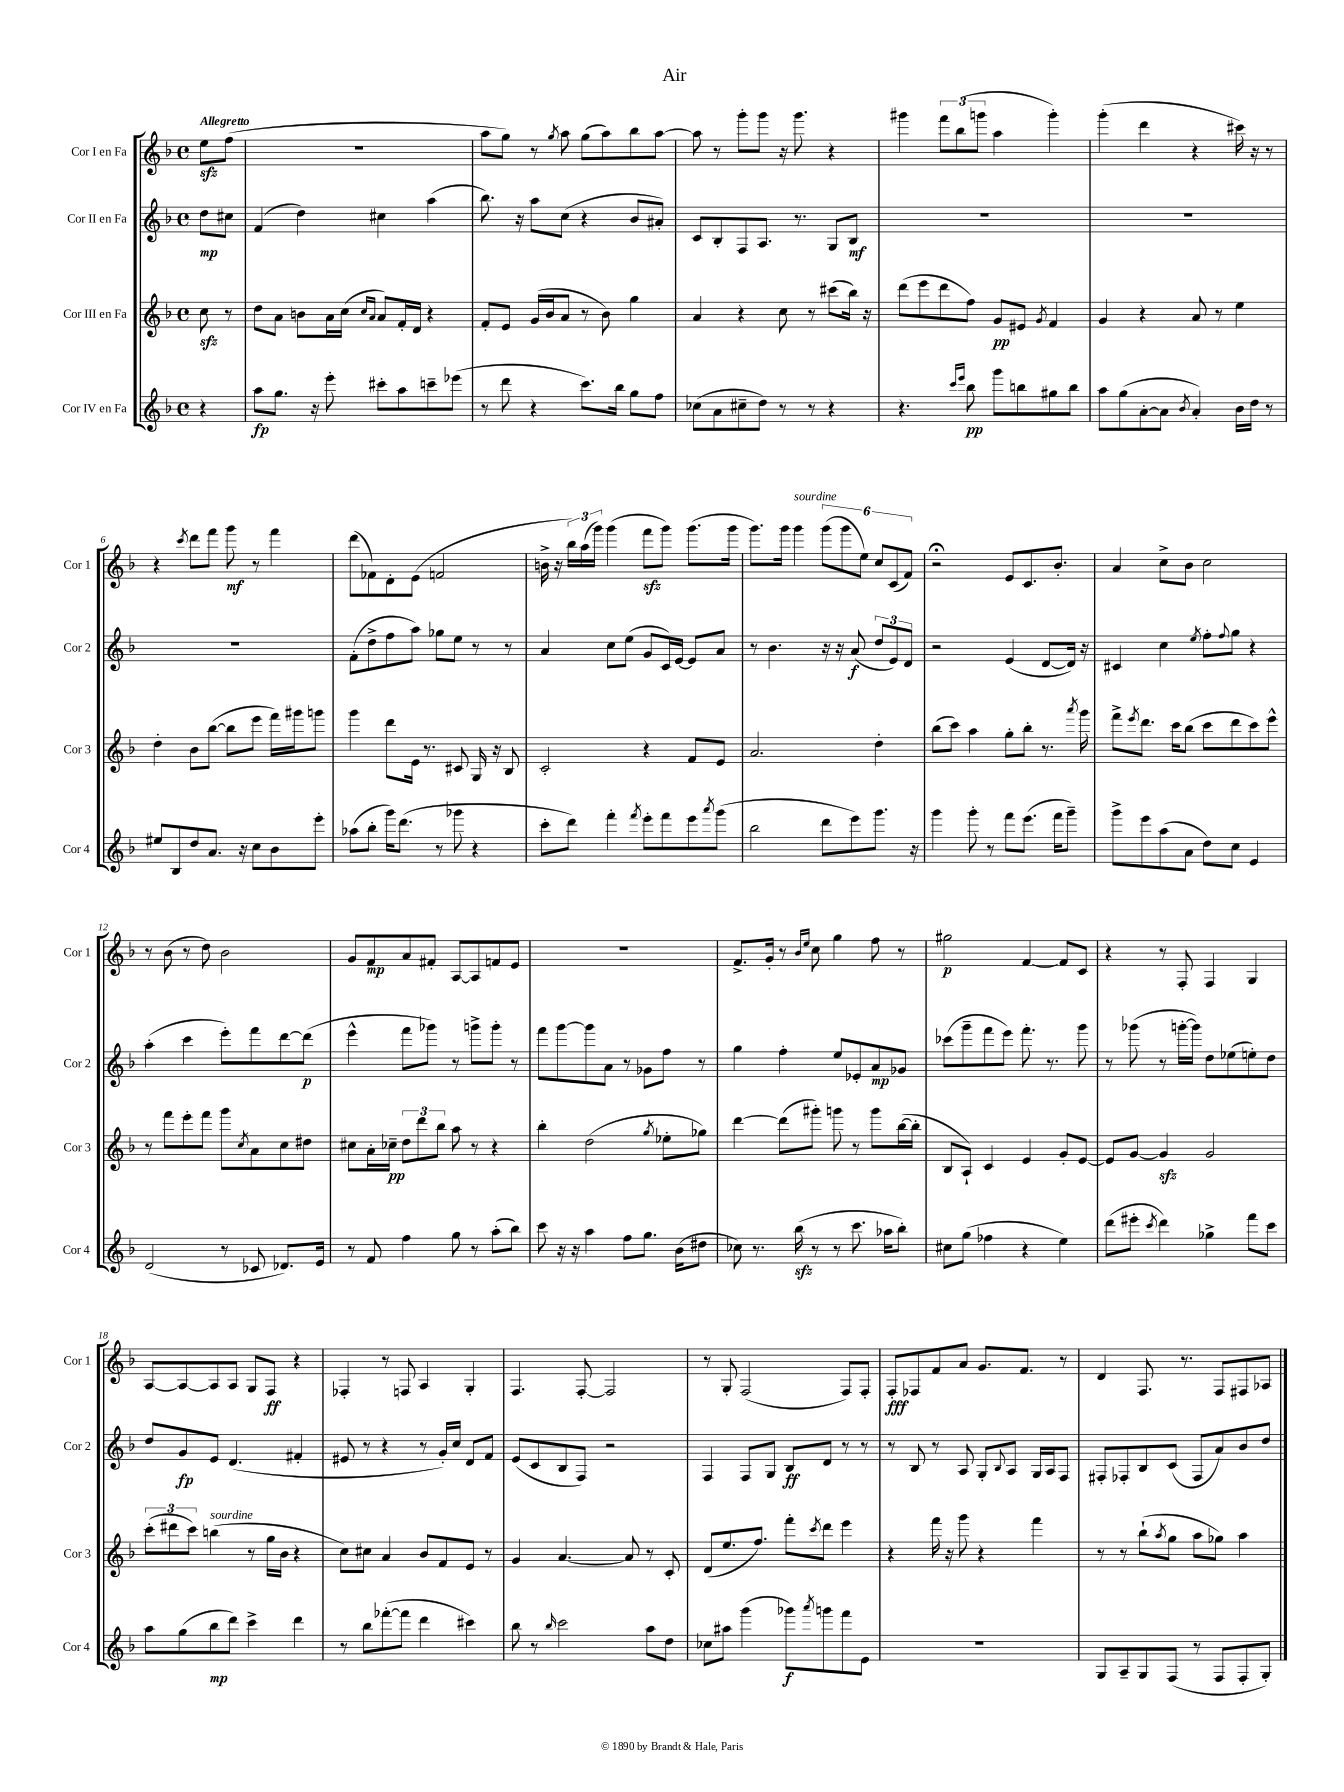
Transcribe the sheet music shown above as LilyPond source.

\header { title = "Air" }
<<
\new StaffGroup <<
\new Staff = "s0" \with { instrumentName = "Cor I en Fa" shortInstrumentName = "Cor 1" } {
    \clef treble \key f \major \defaultTimeSignature \time 4/4 \partial 4 \tempo "Allegretto"
    e''8\sfz f''8( |
    R1 |
    a''8 g''8) r8 \acciaccatura { g''8 } a''8 g''8( a''8) bes''8 a''8~ |
    a''8 r8 g'''8-. g'''8 r16 g'''8. r4 |
    gis'''4 \tuplet 3/2 { f'''8 bes''8( g'''8 } a''4 g'''4-.) |
    g'''4-.( d'''4 r4 cis'''16) r16 r8 |
    r4 \acciaccatura { c'''8 } d'''8 f'''8 g'''8\mf r8 f'''4 |
    d'''8( fes'8) d'8-. e'8( f'2 |
    b'16-> r16 \tuplet 3/2 { bes''16) a''16( g'''16) } g'''4( f'''8\sfz g'''8) g'''8.( g'''16 |
    g'''8.) g'''16 g'''4^\markup { \italic "sourdine" } \tuplet 6/4 { g'''8( g'''8 e''8) c''8 c'8( f'8) } |
    r2\fermata e'8 c'8. bes'8.-. |
    a'4 c''8-> bes'8 c''2 |
    r8 bes'8( r8 d''8) bes'2 |
    g'8 f'8\mp a'8 fis'8-. a8~ a8 f'8 e'8 |
    R1 |
    f'8.-> g'16-. r8 \grace { bes'16 e''16 } c''8 g''4 f''8 r8 |
    gis''2\p f'4~ f'8 c'8 |
    r4 r8 f8-. f4 g4 |
    a8~ a8~ a8 a8 g8 f8\ff r4 |
    fes4-. r8 f8 a4 g4-. |
    f4. f8~-. f2 |
    r8 g8-. f2( f8) f8-. |
    f8-.\fff fes8 f'8 a'8 g'8. f'8. r8 |
    d'4 f8. r8. f8 fis8 aes8 \bar "|." |
}
\new Staff = "s1" \with { instrumentName = "Cor II en Fa" shortInstrumentName = "Cor 2" } {
    \clef treble \key f \major \defaultTimeSignature \time 4/4 \partial 4
    d''8\mp cis''8 |
    f'4( d''4) cis''4 a''4( |
    bes''8.) r16 a''8 c''8( r4 bes'8 ais'8-.) |
    c'8 bes8-. f8 a8. r8. g8 bes8\mf |
    R1 |
    R1 |
    R1 |
    f'8-.( d''8-> f''8 a''8) ges''8 e''8 r8 r8 |
    a'4 c''8 e''8( g'8 c'16) e'16~ e'8 a'8 |
    r8 bes'4. r16 r16 a'8\f( \tuplet 3/2 { d''8 e'8) d'8 } |
    r2 e'4( d'8~ d'16) r16 |
    cis'4 c''4 \acciaccatura { e''8 } f''8-. \appoggiatura { f''8 } g''8 r4 |
    a''4-.( c'''4 e'''8-.) f'''8 d'''8~ d'''8\p( |
    e'''4-^ f'''8 ges'''8) r8 g'''8-> g'''8-. r8 |
    f'''8 g'''8~ g'''8 a'8 r8 ges'8 f''8 r8 |
    g''4 f''4-. e''8 ees'8-. a'8\mp ges'8 |
    ces'''8( g'''8-- f'''8 e'''8) f'''8.-. r8. g'''8 |
    r8 ges'''8( r8 g'''16~-. g'''16) d''8 ees''8( e''8-.) d''8 |
    d''8 g'8\fp e'8 d'4.( fis'4-. |
    eis'8 r8 r4 r8 g'16-.) c''16 d'8 f'8 |
    e'8( c'8 bes8 f8) r2 |
    f4 f8 g8 bes8\ff d'8 r8 r8 |
    r8 bes8 r8 a8 g8-. \appoggiatura { bes8 } a8 g16 a16 f8 |
    fis8-. fes8-. bes8 c'8( fes8 a'8) bes'8 d''8 \bar "|." |
}
\new Staff = "s2" \with { instrumentName = "Cor III en Fa" shortInstrumentName = "Cor 3" } {
    \clef treble \key f \major \defaultTimeSignature \time 4/4 \partial 4
    c''8\sfz r8 |
    d''8 a'8 b'8 a'16 c''16( \grace { c''16 a'16 } a'8) f'16-. d'16 r4 |
    f'8-. e'8 g'16( bes'16 a'8 r8 bes'8) g''4 |
    a'4 r4 c''8 r8 cis'''8( bes''16) r16 |
    d'''8( e'''8 d'''8 f''8) g'8\pp eis'8 \acciaccatura { g'8 } f'4 |
    g'4 r4 a'8 r8 e''4 |
    d''4-. bes'8 bes''8~( bes''8 e'''8 f'''16) gis'''16 g'''8 |
    g'''4 d'''8 e'16 r8. cis'8 g16 r16 bes8 |
    c'2-. r4 f'8 e'8 |
    a'2. d''4-. |
    bes''8( c'''8) a''4 g''8-. bes''8-. r8. \acciaccatura { a'''8 } g'''16 |
    f'''8-> \acciaccatura { e'''8 } d'''8. c'''16 bes''8( c'''8 d'''8 c'''8) e'''8-^ |
    r8 f'''8 e'''8-. f'''8 g'''8 \acciaccatura { c''8 } a'8 c''8 dis''8 |
    cis''8 a'16-. ces''16--\pp \tuplet 3/2 { d''8 d'''8 bes''8 } a''8 r8 r4 |
    bes''4-. d''2( \acciaccatura { g''8 } ees''8-. ges''8) |
    d'''4~ d'''8( gis'''8-.) g'''8 r8 g'''8 bes''16~( bes''16-. |
    bes8 a8-!) c'4 e'4 g'8-. e'8~ |
    e'8 g'8~ g'4\sfz g'2 |
    \tuplet 3/2 { c'''8-.( dis'''8 c'''8) } b''4^\markup { \italic "sourdine" }( r8 g''16 bes'16 r4 |
    c''8) cis''8 a'4 bes'8 f'8 e'8 r8 |
    g'4 a'4.~ a'8 r8 c'8-. |
    d'8( e''8. f''8.) f'''8-. \acciaccatura { c'''8 } d'''8 e'''4 |
    r4 f'''16 r16 g'''8 r4 f'''4 |
    r8 r8 bes''8-!( \acciaccatura { a''8 } g''8 a''8 ges''8) a''4 \bar "|." |
}
\new Staff = "s3" \with { instrumentName = "Cor IV en Fa" shortInstrumentName = "Cor 4" } {
    \clef treble \key f \major \defaultTimeSignature \time 4/4 \partial 4
    r4 |
    a''8\fp g''8. r16 e'''8-. cis'''8-. a''8 c'''8-- ees'''8( |
    r8 d'''8 r4 c'''8.) bes''16 g''8 f''8 |
    ces''8( a'8 cis''8-- d''8) r8 r8 r4 |
    r4. \grace { c'''16 e'''16 } bes''8\pp g'''8 b''8 gis''8 b''8 |
    a''8 g''8( a'8~-. a'8 \acciaccatura { bes'8 } a'4-.) bes'16 d''16 r8 |
    eis''8 bes8 d''8 a'8. r16 c''8 bes'8 e'''8-. |
    aes''8( bes''8-. g'''16) d'''8.( r8 ges'''8 r4 |
    c'''8-. d'''8) f'''4-. \acciaccatura { f'''8 } e'''8-. f'''8 e'''8 \acciaccatura { a'''8 } g'''8( |
    bes''2 d'''8 e'''8) g'''8. r16 |
    g'''4 g'''8-. r8 f'''8 e'''8.( f'''16 g'''8--) |
    g'''8-> e'''8 a''8( a'8 d''8) c''8 e'4 |
    d'2( r8 ces'8 des'8.) e'16 |
    r8 f'8 f''4 g''8 r8 a''8-.( bes''8) |
    c'''8 r16 r16 a''4 f''8 g''8. bes'16( dis''8 |
    ces''8) r8. bes''16\sfz( r8 r8 c'''8. aes''16 bes''8-.) |
    cis''8 g''8( fes''4 r4 e''4) |
    d'''8( eis'''8-. \acciaccatura { c'''8 } d'''4) ges''4-> f'''8 c'''8 |
    a''8 g''8( bes''8\mp d'''8) c'''4-> d'''4 |
    r8 bes''8 fes'''8~-.( fes'''8 d'''4 cis'''4) |
    bes''8 r8 \grace { bes''16 } c'''2 a''8 d''8 |
    ces''8 ais''8 g'''4( ges'''8\f) \acciaccatura { a'''8 } g'''8 f'''8 e'8 |
    R1 |
    g8 a8-- g8 f8( r8 f8 f8-. g8-.) \bar "|." |
}
>>
>>
